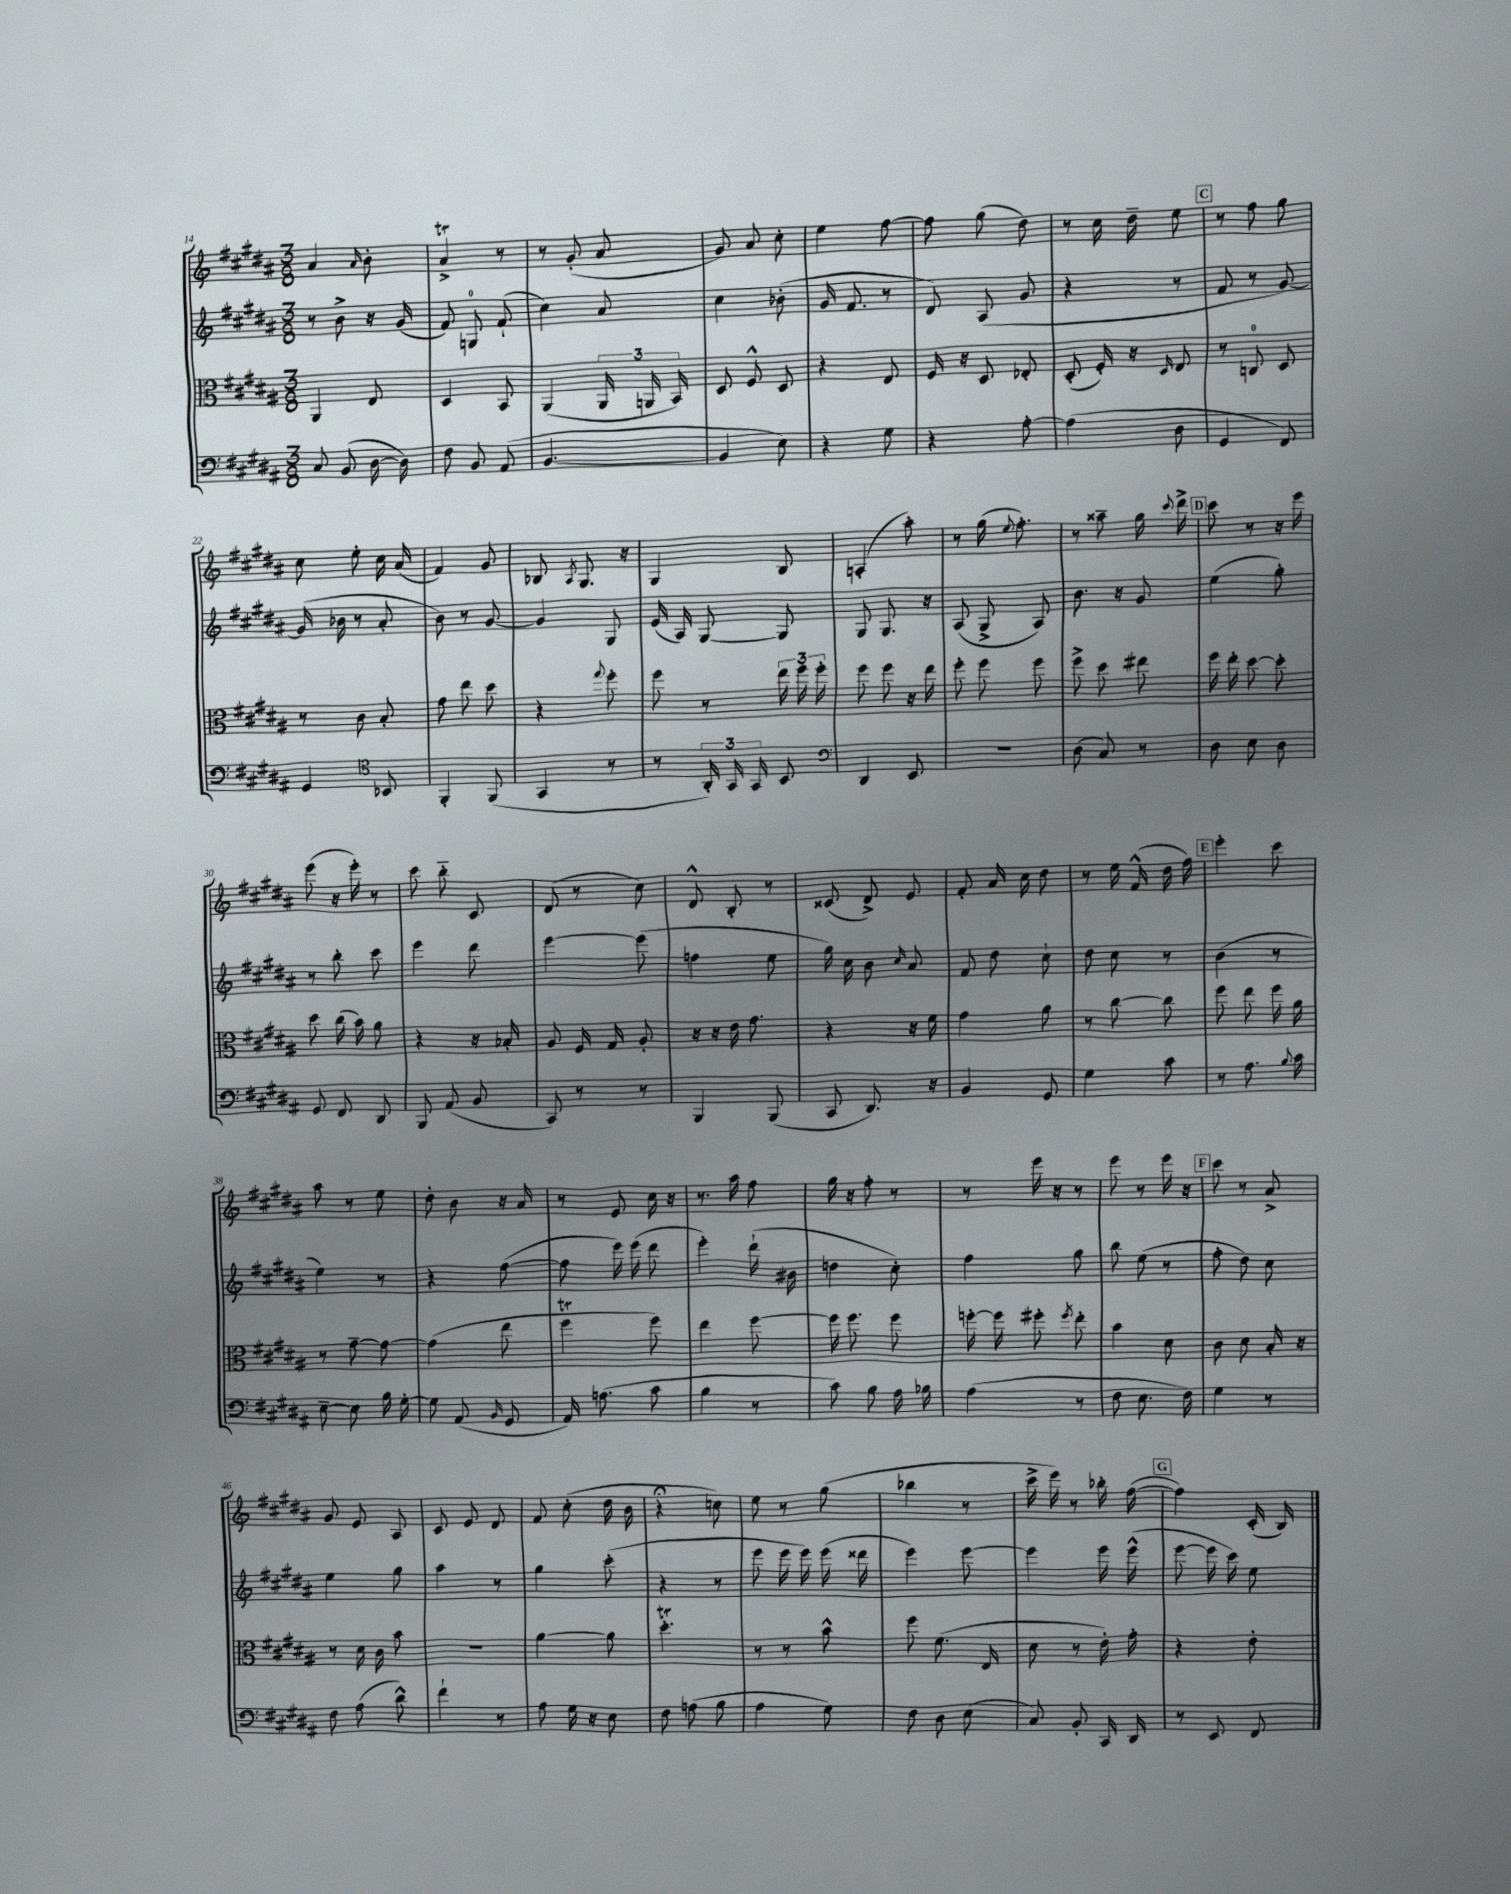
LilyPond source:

<<
\new StaffGroup <<
\new Staff = "s0" {
    \clef treble \key b \major \numericTimeSignature \time 3/8
    \autoBeamOff ais'4 \grace { ais'16 } b'8-. |
    ais'4->\trill r8 |
    r8 gis'8-.( ais'8 |
    gis'8) ais'8 cis''8-. |
    e''4 fis''8~ |
    fis''8 gis''8( dis''8) |
    r8 cis''16 dis''16-- e''8 |
    \mark \markup { \box "C" } r8 fis''8 gis''8 |
    cis''8 e''8-. cis''16 ais'16( |
    fis'4) gis'8 |
    bes8 \acciaccatura { ais8 } gis8. r16 |
    gis4 b8 |
    a4-.( ais''8-.) |
    r8 gis''16( \appoggiatura { e''8 } fis''8.-.) |
    r8 aisis''8-- gis''16 \appoggiatura { cis'''8 } dis'''16-> |
    \mark \markup { \box "D" } cis'''8 r8 r16 e'''16 |
    e'''8( r16 e'''16-.) r8 |
    cis'''8 b''8-_ cis'8 |
    dis'8( r8 cis''8) |
    dis'8-^ b8-. r8 |
    cisis'8( dis'8->) e'8 |
    fis'8-. ais'16 cis''16 dis''8 |
    r8 e''16 fis'16-^( dis''16 fis''16) |
    \mark \markup { \box "E" } e'''4-. cis'''8 |
    ais''8 r8 e''8 |
    dis''8-. b'8 r16 ais'16 |
    r8 e'8 cis''16 r16 |
    r8. ais''16 fis''8 |
    gis''16 r16 fis''8-. r8 |
    r8 e'''16 r16 r8 |
    e'''8 r8 e'''16 r16 |
    \mark \markup { \box "F" } cis'''8 r8 ais'8-> |
    gis'8 e'8 ais8 |
    cis'8 e'8 dis'8 |
    fis'8 cis''8-.( dis''16 b'16 |
    r4\fermata c''8) |
    e''8 r8 gis''8( |
    bes''4 r8 |
    cis'''16-> e'''16) r8 bes''16-. fis''16~( |
    \mark \markup { \box "G" } fis''4) cis'16-.( b16) \bar "|." |
}
\new Staff = "s1" {
    \clef treble \key b \major \numericTimeSignature \time 3/8
    \autoBeamOff r8 b'8-> r16 gis'16( |
    fis'8) g8-0 fis'8-!( |
    cis''4) ais'8 |
    cis''4 bes'8-.( |
    gis'16 fis'8. r8 |
    dis'8) ais8( gis'8 |
    r4 r8 |
    \mark \markup { \box "C" } fis'8 r8 gis'8~) |
    gis'16( bes'16 r8 ais'8-. |
    b'8) r8 gis'8~ |
    gis'4 gis8 |
    e'16( ais16) gis8~ gis8 |
    gis8 gis8. r16 |
    ais8( gis8-> ais8) |
    b'8. r16 gis'8 |
    \mark \markup { \box "D" } e''4( gis''8-.) |
    r8 b''8-. cis'''8 |
    e'''4 dis'''8 |
    e'''4~ e'''8( |
    f''4 e''8 |
    gis''16) cis''16 b'8 \grace { cis''16 } ais'8 |
    fis'8 dis''8 cis''8-! |
    dis''8 cis''8 r8 |
    \mark \markup { \box "E" } b'4( r8 |
    e''4) r8 |
    r4 fis''8~( |
    fis''8 e'''16) e'''16( dis'''8 |
    e'''4-.) dis'''16-!( bis'16 |
    d''4 cis''8-.) |
    fis''4 gis''8 |
    b''8 e''8( r8 |
    \mark \markup { \box "F" } fis''8-. dis''8) cis''8 |
    e''4 gis''8 |
    ais''4 r8 |
    gis''4 cis'''8-.( |
    r4 r8 |
    e'''8 e'''16 e'''16) e'''16( disis'''16 |
    e'''4) e'''8~ |
    e'''4 e'''16 e'''16-^( |
    \mark \markup { \box "G" } e'''8~ e'''16 cis'''16) e''8 \bar "|." |
}
\new Staff = "s2" {
    \clef alto \key b \major \numericTimeSignature \time 3/8
    \autoBeamOff ais,4 e8 |
    dis4 b,8 |
    ais,4( \tuplet 3/2 { ais,16 a,16 b,16) } |
    dis8 fis8-^ dis8 |
    r4 e8 |
    fis16 r16 dis8 ees8-. |
    dis8-.( fis16-.) r16 \grace { dis16 } e8 |
    \mark \markup { \box "C" } r8 c8-0 dis8 |
    r8 cis'8 b8-. |
    gis'8 e''8 dis''8 |
    r4 \appoggiatura { gis''8 } fis''8-. |
    fis''8 r8 \tuplet 3/2 { e''16 fis''16 fis''16-. } |
    fis''8 fis''8 r16 e''16 |
    fis''8-. fis''8 fis''8 |
    fis''8-> dis''8 eis''8 |
    \mark \markup { \box "D" } fis''16 e''16-. dis''8~ dis''8-. |
    dis''8 cis''16( b'16) ais'8 |
    r4 r16 bes16-. |
    ais8 fis16 gis16 ais8-. |
    r16 r16 e'16 gis'8. |
    r4 r16 fis'16 |
    gis'4 ais'8 |
    r8 cis''8~ cis''8 |
    \mark \markup { \box "E" } fis''8 e''8 fis''16 ais'16 |
    r8 gis'8~-- gis'8~ |
    gis'4( e''8 |
    fis''4\trill fis''8) |
    e''4 fis''8~ |
    fis''16 fis''8. fis''8 |
    f''16~-. f''16 fis''8-. \acciaccatura { fis''8 } e''8-. |
    b'4 dis'8 |
    \mark \markup { \box "F" } cis'8 dis'8 b16-. r16 |
    r8 dis'16 cis'16 b'8 |
    R4. |
    ais'4~ ais'8 |
    dis''4.-.\trill |
    r8 r8 b'8-^ |
    fis''8 fis'8.( e16 |
    dis'8 r8 e'16-.) gis'16-. |
    \mark \markup { \box "G" } r4 e'8-. \bar "|." |
}
\new Staff = "s3" {
    \clef bass \key b \major \numericTimeSignature \time 3/8
    \autoBeamOff cis8 b,8( dis16~ dis16) |
    fis8 b,8 ais,8( |
    b,4.~ |
    b,4 e8) |
    r4 gis8 |
    r4 ais8~-. |
    ais4( dis8 |
    \mark \markup { \box "C" } gis,4 fis,8) |
    gis,4 \clef tenor bes,8 |
    fis,4-. fis,8( |
    gis,4 r8 |
    r8 \tuplet 3/2 { ais,16-.) gis,16 gis,16 } b,8 |
    \clef bass dis,4 e,8 |
    R4. |
    dis8( cis8) r8 |
    \mark \markup { \box "D" } dis8 e8 dis8 |
    gis,8 fis,8 dis,8 |
    b,,8 ais,8( b,8 |
    cis,8) r8 r8 |
    b,,4 b,,8( |
    cis,8 dis,8.) r16 |
    b,4 gis,8 |
    gis4 cis'8 |
    \mark \markup { \box "E" } r8 ais8. \appoggiatura { b8 } cis'16 |
    e8~-- e8 b16 gis16~-. |
    gis8 ais,8( \grace { b,16 } gis,8 |
    ais,16) a8.( cis'8 |
    b4 r8 |
    cis'8) b8 ais16 bes16 |
    ais4( r8 |
    fis8 e8. fis16) |
    \mark \markup { \box "F" } gis4 r8 |
    fis8 ais8( dis'8-^) |
    fis'4-! r8 |
    ais8 gis16 r16 e8 |
    fis8 a8( b8 |
    ais4 gis8) |
    fis8 dis8 e8( |
    cis8) b,8-. cis,16 dis,16 |
    \mark \markup { \box "G" } r8 e,8 fis,8 \bar "|." |
}
>>
>>
\layout { \context { \Score currentBarNumber = #14 } }
